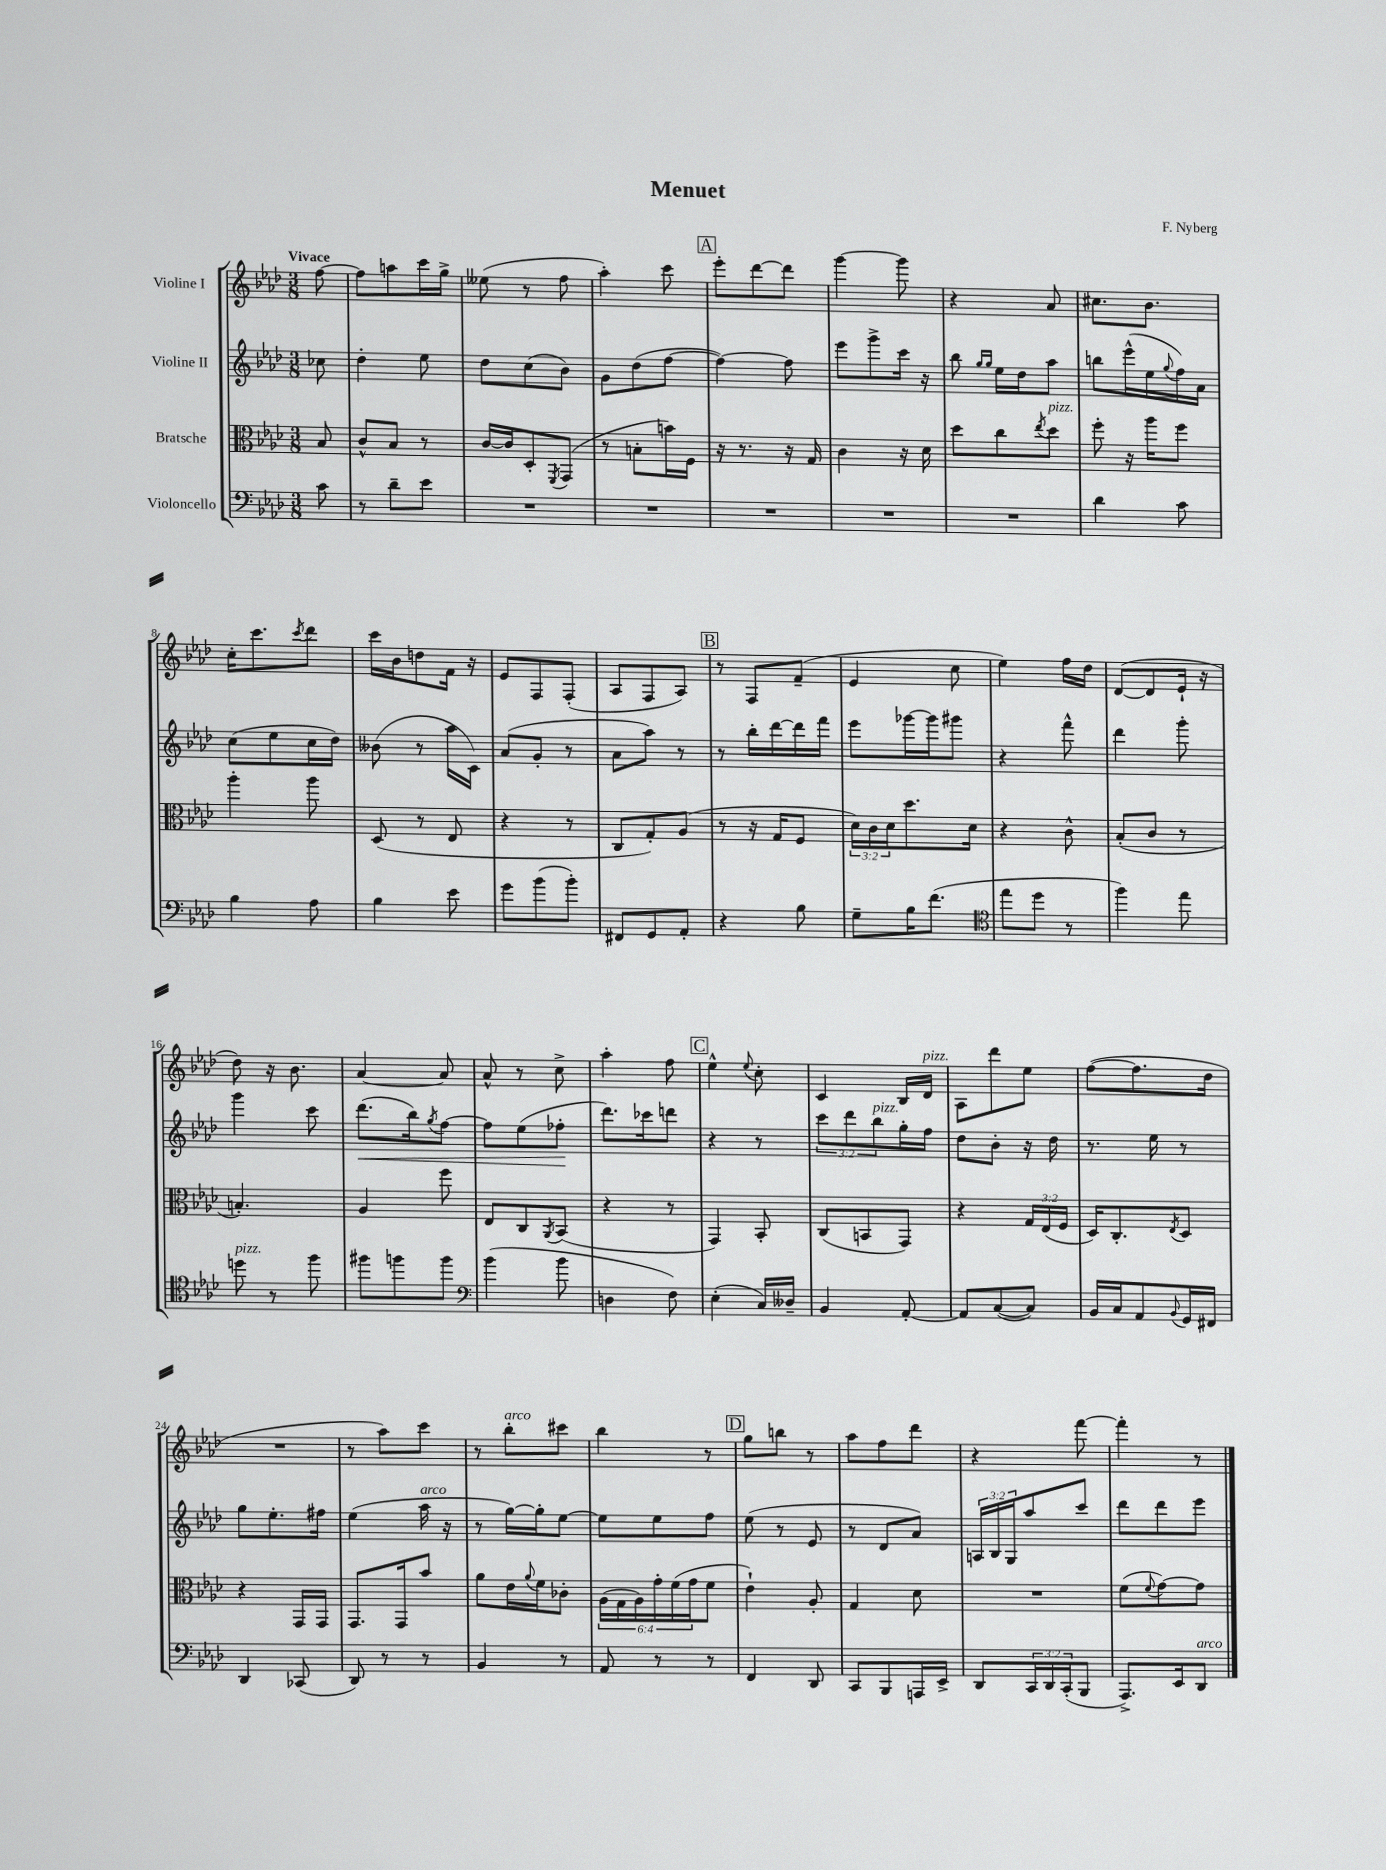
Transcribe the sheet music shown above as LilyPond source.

\header { title = "Menuet" composer = "F. Nyberg" }
<<
\new StaffGroup <<
\new Staff = "s0" \with { instrumentName = "Violine I" } {
    \clef treble \key aes \major \numericTimeSignature \time 3/8 \partial 8 \tempo "Vivace"
    f''8~ |
    f''8 a''8 c'''16 g''16-> |
    eeses''8( r8 f''8 |
    aes''4-.) c'''8 |
    \mark \markup { \box "A" } ees'''8-. des'''8~ des'''8 |
    g'''4~ g'''8 |
    r4 aes'8 |
    cis''8. bes'8. |
    c''16-. c'''8. \acciaccatura { c'''8 } des'''8 |
    c'''16 bes'16 d''8 f'16 r16 |
    ees'8 f8 f8-.( |
    aes8 f8 aes8) |
    \mark \markup { \box "B" } r8 f8 f'8--( |
    ees'4 c''8 |
    ees''4) f''16 des''16 |
    des'8~( des'8 ees'16-! r16 |
    des''8) r16 bes'8. |
    aes'4~ aes'8 |
    aes'8-^ r8 c''8-> |
    aes''4-. f''8 |
    \mark \markup { \box "C" } ees''4-^ \appoggiatura { ees''8 } c''8-. |
    c'4 bes16 des'16^\markup { \italic "pizz." } |
    aes8 des'''8 ees''8 |
    f''8~( f''8. des''16 |
    R4. |
    r8 aes''8) c'''8 |
    r8 bes''8-.^\markup { \italic "arco" } cis'''8 |
    bes''4 r8 |
    \mark \markup { \box "D" } g''8 b''8 r8 |
    aes''8 f''8 des'''8 |
    r4 f'''8~ |
    f'''4-. r8 \bar "|." |
}
\new Staff = "s1" \with { instrumentName = "Violine II" } {
    \clef treble \key aes \major \numericTimeSignature \time 3/8 \override Staff.TupletNumber.text = #tuplet-number::calc-fraction-text \partial 8
    ces''8 |
    des''4-. ees''8 |
    des''8 c''8( bes'8) |
    g'8 des''8( f''8~ |
    \mark \markup { \box "A" } f''4~) f''8 |
    ees'''8 g'''8-> c'''16 r16 |
    bes''8 \grace { g''16 g''16 } ees''16 des''16 aes''8 |
    b''8 ees'''16-^( ees''16 \appoggiatura { g''8 } f''16) aes'16 |
    c''8( ees''8 c''16 des''16) |
    beses'8( r8 aes''16 c'16) |
    aes'8( g'8-. r8 |
    aes'8 aes''8) r8 |
    \mark \markup { \box "B" } r8 bes''16-. des'''16~ des'''16 f'''16 |
    ees'''8 ges'''16~ ges'''16 gis'''8 |
    r4 f'''8-^ |
    des'''4 g'''8-. |
    g'''4 c'''8 |
    des'''8.\<( bes''16) \acciaccatura { g''8 } f''8~ |
    f''8 ees''8( fes''8-.\! |
    des'''8.) ces'''16 d'''8 |
    \mark \markup { \box "C" } r4 r8 |
    \tuplet 3/2 { c'''8 des'''8 bes''8^\markup { \italic "pizz." } } g''16-. f''16 |
    des''8 bes'8-. r16 des''16 |
    r8. ees''16 r8 |
    g''8 ees''8.-. fis''16 |
    ees''4( aes''16^\markup { \italic "arco" } r16 |
    r8 g''16~) g''16-. ees''8~ |
    ees''8 ees''8 f''8 |
    \mark \markup { \box "D" } ees''8( r8 ees'8 |
    r8 des'8 aes'8) |
    \tuplet 3/2 { a16 bes16 g16 } aes''8 c'''8 |
    des'''8 des'''8 ees'''8 \bar "|." |
}
\new Staff = "s2" \with { instrumentName = "Bratsche" } {
    \clef alto \key aes \major \numericTimeSignature \time 3/8 \override Staff.TupletNumber.text = #tuplet-number::calc-fraction-text \partial 8
    bes8 |
    c'8-^ bes8 r8 |
    c'16~ c'16 des8-. \acciaccatura { f,8 } g,8( |
    r8 b8-. b'16) f16 |
    \mark \markup { \box "A" } r16 r8. r16 g16 |
    c'4 r16 des'16 |
    des''8 c''8 \acciaccatura { ees''8 } des''8^\markup { \italic "pizz." } |
    f''8-. r16 aes''16 f''8 |
    aes''4-. aes''8 |
    des8( r8 ees8 |
    r4 r8 |
    c8 g8-.) aes8( |
    \mark \markup { \box "B" } r8 r16 g16 f8 |
    \tuplet 3/2 { des'16) c'16 des'16 } des''8. des'16 |
    r4 c'8-^ |
    bes8-.( c'8 r8 |
    b4.-.) |
    aes4 f''8 |
    ees8 c8 \acciaccatura { aes,8 } bes,8( |
    r4 r8 |
    \mark \markup { \box "C" } g,4) bes,8-. |
    c8( b,8 g,8) |
    r4 \tuplet 3/2 { g16 ees16( f16 } |
    des16) c8.-. \acciaccatura { ees8 } des8 |
    r4 g,16 g,16 |
    g,8. g,16 bes'8 |
    aes'8 ees'16 \appoggiatura { aes'8 } f'16 ces'8-. |
    \tuplet 6/4 { aes16( g16 aes16) g'16-. f'16( g'16 } f'8 |
    \mark \markup { \box "D" } ees'4-!) aes8-. |
    g4 des'8 |
    R4. |
    f'8( \appoggiatura { f'8 } g'8~) g'8 \bar "|." |
}
\new Staff = "s3" \with { instrumentName = "Violoncello" } {
    \clef bass \key aes \major \numericTimeSignature \time 3/8 \override Staff.TupletNumber.text = #tuplet-number::calc-fraction-text \partial 8
    c'8 |
    r8 des'8-- ees'8 |
    R4. |
    R4. |
    \mark \markup { \box "A" } R4. |
    R4. |
    R4. |
    des'4 c'8 |
    bes4 aes8 |
    bes4 ees'8 |
    g'8 bes'8( bes'8-.) |
    fis,8 g,8 aes,8-. |
    \mark \markup { \box "B" } r4 bes8 |
    g8-- bes16 f'8.( |
    \clef tenor ees''8 des''8 r8 |
    f''4) ees''8 |
    d''8^\markup { \italic "pizz." } r8 f''8 |
    fis''8 f''8 f''8 |
    \clef bass bes'4( bes'8 |
    d4 f8) |
    \mark \markup { \box "C" } ees4-.( c16) deses16-- |
    bes,4 aes,8~-. |
    aes,8 c8~( c8) |
    bes,16 c16 aes,8 \appoggiatura { bes,8 } g,16 fis,16 |
    des,4 ces,8( |
    des,8) r8 r8 |
    bes,4 r8 |
    aes,8 r8 r8 |
    \mark \markup { \box "D" } f,4 des,8 |
    c,8 bes,,8 a,,16 ees,16-> |
    des,8 \tuplet 3/2 { c,16 des,16 c,16-.( } bes,,8 |
    aes,,8.->) ees,16 des,8^\markup { \italic "arco" } \bar "|." |
}
>>
>>
